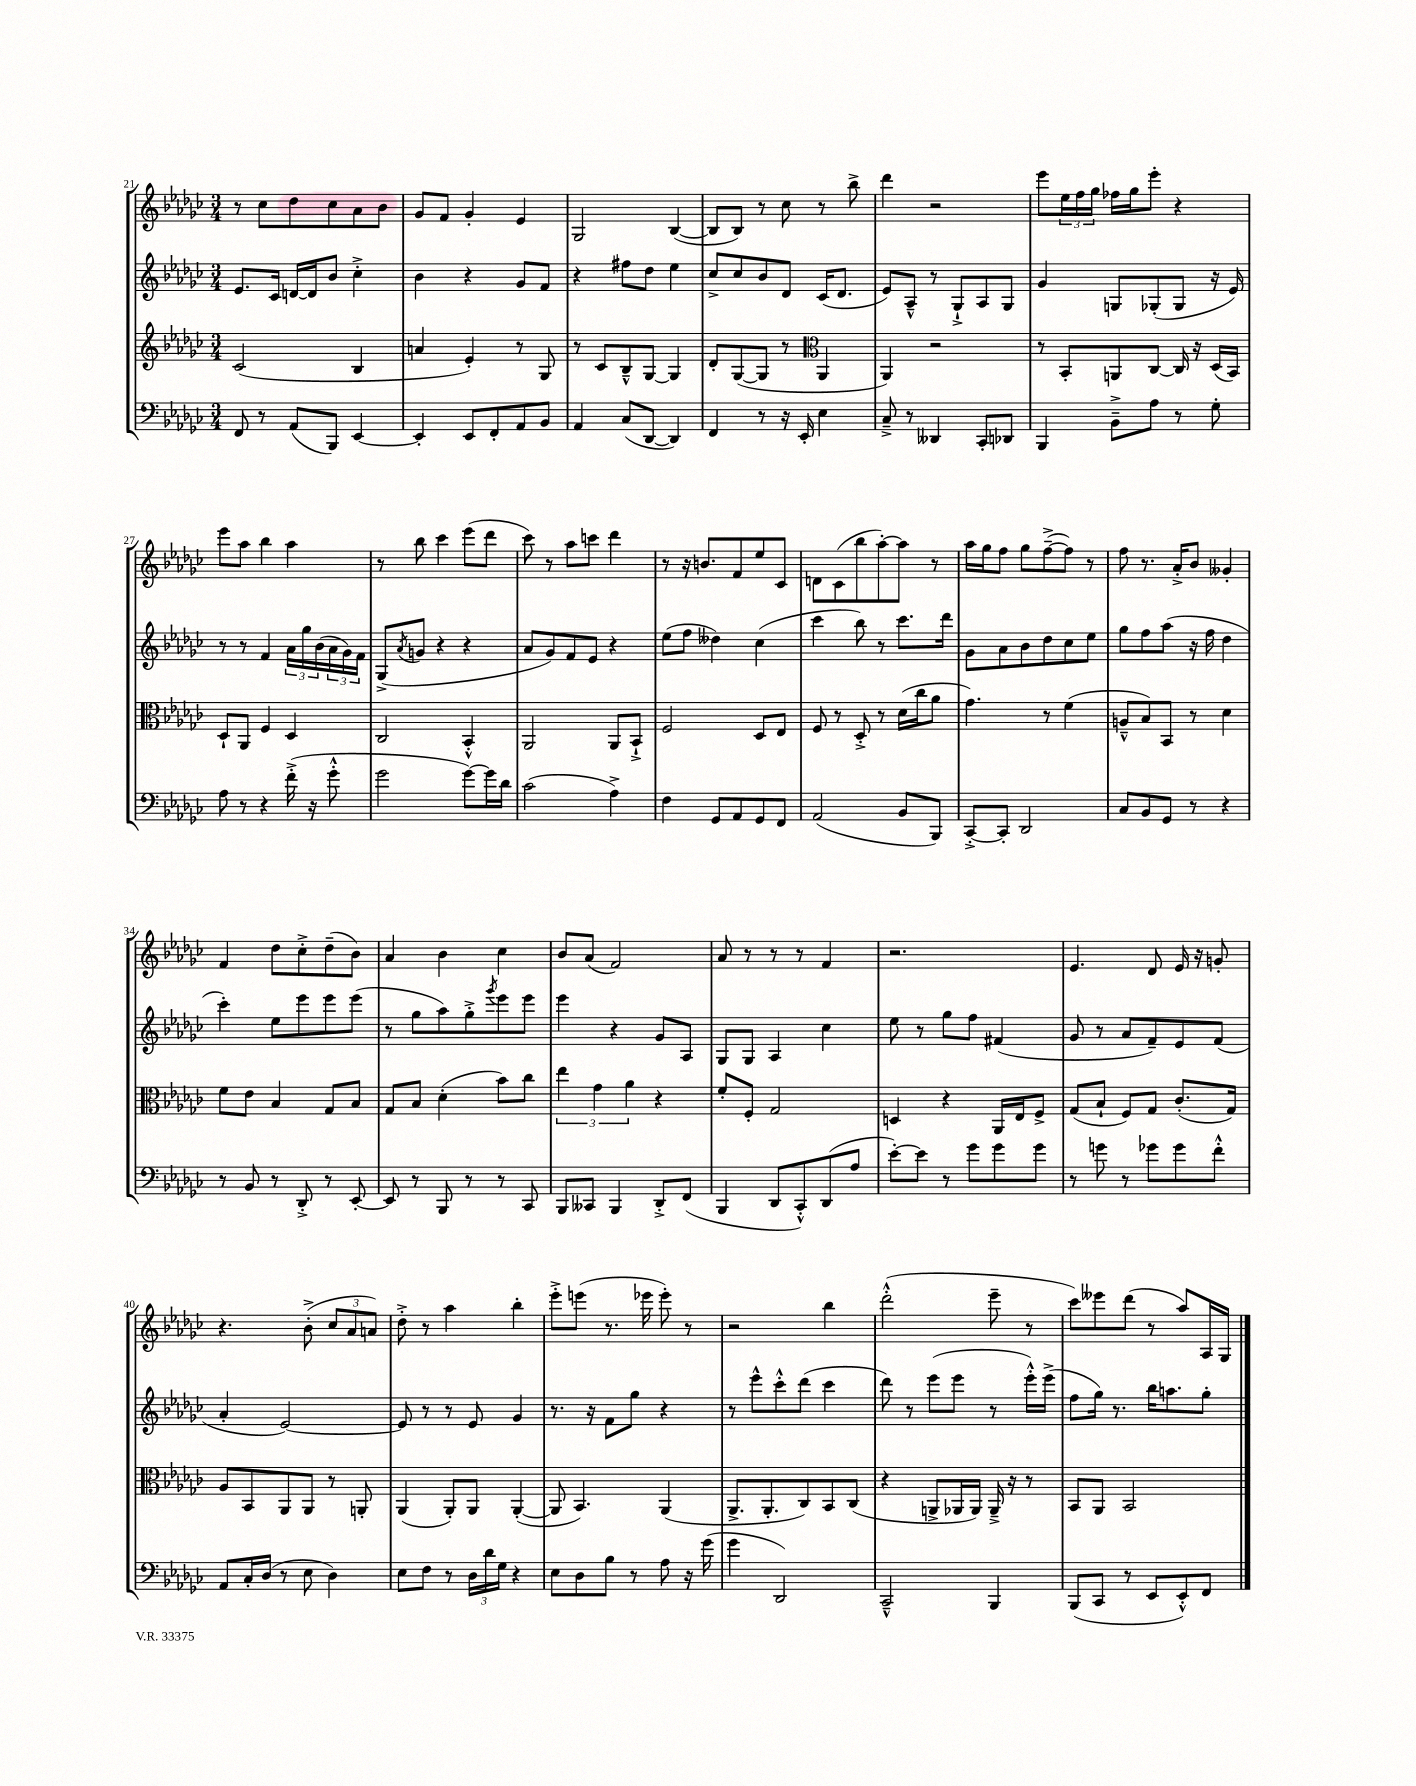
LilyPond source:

<<
\new StaffGroup <<
\new Staff = "s0" {
    \clef treble \key ges \major \numericTimeSignature \time 3/4
    r8 ces''8 des''8 ces''8 aes'8 bes'8 |
    ges'8 f'8 ges'4-. ees'4 |
    ges2 bes4~( |
    bes8 bes8) r8 ces''8 r8 bes''8-> |
    des'''4 r2 |
    ees'''8 \tuplet 3/2 { ees''16 f''16 ges''16 } fes''16 ges''16 ees'''8-. r4 |
    ees'''8 aes''8 bes''4 aes''4 |
    r8 bes''8 ces'''4 ees'''8( des'''8 |
    ces'''8) r8 aes''8 c'''8 des'''4 |
    r8 r16 b'8. f'8 ees''8 ces'8 |
    d'8 ces'8( bes''8 aes''8~-.) aes''8 r8 |
    aes''16 ges''16 f''8 ges''8 f''8~--->( f''8) r8 |
    f''8 r8. aes'16-.-> bes'8 geses'4-. |
    f'4 des''8 ces''8-.-> des''8--( bes'8) |
    aes'4 bes'4 ces''4 |
    bes'8 aes'8( f'2) |
    aes'8 r8 r8 r8 f'4 |
    r2. |
    ees'4. des'8 ees'16 r16 g'8-. |
    r4. bes'8-.->( \tuplet 3/2 { ces''8 aes'8 a'8) } |
    des''8-.-> r8 aes''4 bes''4-. |
    ees'''8-.-> e'''8( r8. ees'''16 ees'''8-.) r8 |
    r2 bes''4 |
    des'''2-.-^( ees'''8-- r8 |
    ces'''8) eeses'''8 des'''8( r8 aes''8) aes16 ges16 \bar "|." |
}
\new Staff = "s1" {
    \clef treble \key ges \major \numericTimeSignature \time 3/4
    ees'8. ces'16 d'16~ d'16 bes'8 ces''4-.-> |
    bes'4 r4 ges'8 f'8 |
    r4 fis''8 des''8 ees''4 |
    ces''8-> ces''8 bes'8 des'8 ces'16( des'8. |
    ees'8) aes8---^ r8 ges8-!-> aes8 ges8 |
    ges'4 g8 ges8-.( ges8 r16 ees'16) |
    r8 r8 f'4 \tuplet 3/2 { aes'16 ges''16 bes'16( } \tuplet 3/2 { aes'16 ges'16) f'16 } |
    ges8->( \acciaccatura { aes'8 } g'8 r4 r4 |
    aes'8 ges'8) f'8 ees'8 r4 |
    ees''8( f''8 deses''4) ces''4( |
    ces'''4 bes''8) r8 ces'''8. des'''16 |
    ges'8 aes'8 bes'8 des''8 ces''8 ees''8 |
    ges''8 f''8 aes''8( r16 f''16 des''4 |
    ces'''4-.) ees''8 ees'''8 ees'''8 ees'''8( |
    r8 ges''8 aes''8) ges''8-.-> \acciaccatura { ges'''8 } ees'''8 ees'''8 |
    ees'''4 r4 ges'8 aes8 |
    ges8 ges8 aes4 ces''4 |
    ees''8 r8 ges''8 f''8 fis'4( |
    ges'8 r8 aes'8 f'8--) ees'8 f'8( |
    aes'4-. ees'2~) |
    ees'8 r8 r8 ees'8 ges'4 |
    r8. r16 f'8 ges''8 r4 |
    r8 ees'''8-^ ces'''8-.-^ des'''8( ces'''4 |
    des'''8) r8 ees'''8( ees'''8 r8 ees'''16-.-^) ees'''16->( |
    f''8 ges''16) r8. bes''16 a''8. ges''8-. \bar "|." |
}
\new Staff = "s2" {
    \clef treble \key ges \major \numericTimeSignature \time 3/4
    ces'2( bes4 |
    a'4 ees'4-.) r8 ges8 |
    r8 ces'8 bes8---^ ges8~ ges4 |
    des'8-. ges8~( ges8 r8 \clef alto aes,4 |
    aes,4) r2 |
    r8 bes,8-. a,8 ces8~ ces16 r16 des16( bes,16) |
    des8-! aes,8 f4 des4 |
    ces2 bes,4-.-^ |
    aes,2 aes,8 bes,8-!-> |
    f2 des8 ees8 |
    f8 r8 des8-.-> r8 des'16( ces''16 aes'8 |
    ges'4.) r8 f'4( |
    a8---^ bes8) bes,8 r8 des'4 |
    f'8 ees'8 bes4 ges8 bes8 |
    ges8 bes8 des'4-.( bes'8) ces''8 |
    \tuplet 3/2 { ees''4 ges'4 aes'4 } r4 |
    f'8-. f8-. ges2 |
    d4 r4 aes,16 ees16 f8-> |
    ges8( bes8-! f8) ges8 ces'8.-.( ges16) |
    aes8 bes,8 aes,8 aes,8 r8 a,8-. |
    aes,4( aes,8-.) aes,8 aes,4~-.( |
    aes,8 bes,4.) aes,4( |
    aes,8.-> aes,8.-. ces8) bes,8 ces8( |
    r4 a,8-> aes,16 aes,16) aes,16---> r16 r8 |
    bes,8 aes,8 bes,2 \bar "|." |
}
\new Staff = "s3" {
    \clef bass \key ges \major \numericTimeSignature \time 3/4
    f,8 r8 aes,8( bes,,8) ees,4~ |
    ees,4-. ees,8 f,8-. aes,8 bes,8 |
    aes,4 ces8( des,8~ des,4) |
    f,4 r8 r16 ees,16-. ees4 |
    ces8---> r8 deses,4 ces,8-. des,8 |
    bes,,4 bes,8---> aes8 r8 ges8-. |
    aes8 r8 r4 f'16-.->( r16 ges'8-.-^ |
    ges'2 ges'8~) ges'16 des'16 |
    ces'2( aes4->) |
    f4 ges,8 aes,8 ges,8 f,8 |
    aes,2( bes,8 bes,,8) |
    ces,8~-.-> ces,8-. des,2 |
    ces8 bes,8 ges,8 r8 r4 |
    r8 bes,8 r8 des,8-.-> r8 ees,8~-. |
    ees,8 r8 bes,,8 r8 r8 ces,8 |
    bes,,8 ceses,8 bes,,4 des,8-.-> f,8( |
    bes,,4 des,8 ces,8-.-^) des,8( aes8 |
    ees'8~-.) ees'8 r8 ges'8 ges'8 ges'8 |
    r8 g'8 r8 ges'8 ges'8 f'8-.-^ |
    aes,8 ces16-. des16( r8 ees8 des4) |
    ees8 f8 r8 \tuplet 3/2 { des16 des'16 ges16 } r4 |
    ees8 des8 bes8 r8 aes8 r16 ges'16( |
    ges'4 des,2) |
    ces,2---^ bes,,4 |
    bes,,8( ces,8 r8 ees,8 ees,8-.-^) f,8 \bar "|." |
}
>>
>>
\layout { \context { \Score currentBarNumber = #21 } }
